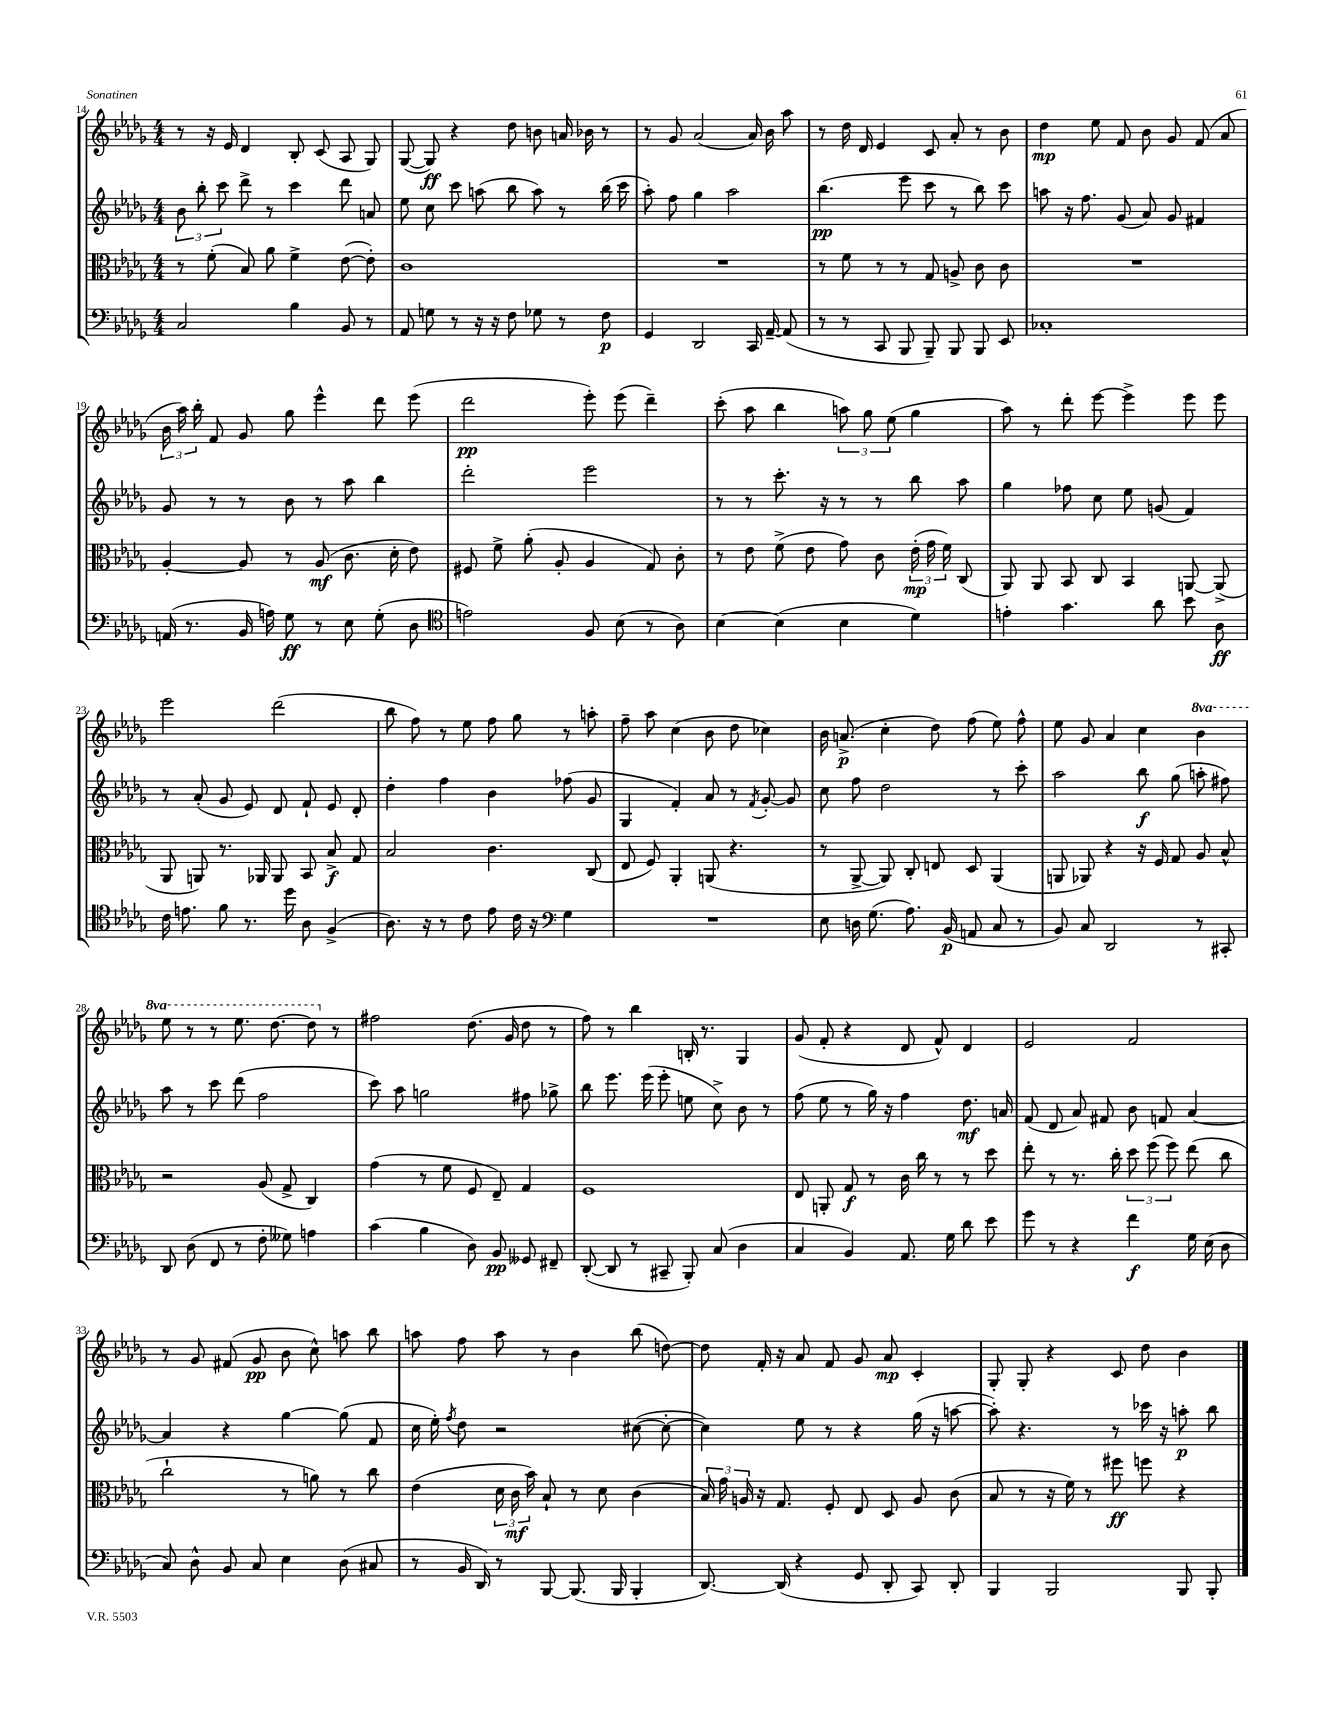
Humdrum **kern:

**kern	**kern	**kern	**kern
*staff4	*staff3	*staff2	*staff1
*clefF4	*clefC3	*clefG2	*clefG2
*k[b-e-a-d-g-]	*k[b-e-a-d-g-]	*k[b-e-a-d-g-]	*k[b-e-a-d-g-]
*M4/4	*M4/4	*M4/4	*M4/4
2C	8r	12b-	8r
.	.	12bb-'	.
.	(8f'	.	16r
.	.	12ccc	.
.	.	.	16e-
.	8B-)	8ddd-^	4d-
.	8a-	8r	.
4B-	4f^	4ccc	8B-'
.	.	.	(8c
8BB-	([8e-	8ddd-	8A-
8r	8e-'])	8a	8G-)
=	=	=	=
8AA-	1c	8ee-	([8G-
8G	.	8cc	8G-])
8r	.	8ccc	4r
16r	.	(8aa	.
16r	.	.	.
8F	.	8bb-	8dd-
8G-	.	8aa)	8b
8r	.	8r	16a
.	.	.	16b-
8F	.	(16bb-	8r
.	.	16ccc	.
=	=	=	=
4GG-	1r	8aa-')	8r
.	.	8ff	8g-
2DD-	.	4gg-	(2a-
.	.	2aa-	.
16CC	.	.	16a-)
[16AA-~	.	.	16b-
(8AA-]	.	.	8aa-
=	=	=	=
8r	8r	(4.bb-	8r
8r	8f	.	16dd-
.	.	.	16d-
8CC	8r	.	4e-
8BBB-	8r	8eee-	.
8BBB-~)	8G-	8ccc	8c
8BBB-	8A^	8r	8a-'
8BBB-	8c	8bb-)	8r
8EE-	8c	8ccc	8b-
=	=	=	=
1C-'	1r	8aa	4dd-
.	.	16r	.
.	.	8.ff	.
.	.	.	8ee-
.	.	(8g-	8f
.	.	8a-)	8b-
.	.	8g-	8g-
.	.	4f#	(8f
.	.	.	8a-
=	=	=	=
(16AA	[4A-'	8g-	24b-
.	.	.	24aa-)
8.r	.	.	.
.	.	.	24bb-'
.	.	8r	8f
16BB-	8A-]	8r	8g-
16A)	.	.	.
8G-	8r	8b-	8gg-
8r	(8A-	8r	4eee-^^
8E-	8.c	8aa-	.
(8G-'	.	4bb-	8ddd-
.	16d-'	.	.
8D-	8e-)	.	(8eee-
=	=	=	=
*clefC4	*	*	*
2e)	8F#	2ddd-'	2ddd-
.	8f^	.	.
.	(8a-'	.	.
.	8A-'	.	.
8F	4A-	2eee-	8eee-')
(8B-	.	.	(8eee-
8r	8G-)	.	4ddd-~)
8A-)	8c'	.	.
=	=	=	=
[4B-	8r	8r	(8ccc'
.	8e-	8r	8aa-
(4B-]	(8f^	8.ccc'	4bb-
.	8e-	.	.
.	.	16r	.
4B-	8g-)	8r	12aa)
.	.	.	12gg-
.	8c	8r	.
.	.	.	(12ee-
4d-)	(24e-'	8bb-	4gg-
.	24g-	.	.
.	24f)	.	.
.	(8C	8aa-	.
=	=	=	=
4e'	8AA-)	4gg-	8aa-)
.	8AA-	.	8r
4.g-	8BB-	8ff-	8ddd-'
.	8C	8cc	[8eee-
.	4BB-	8ee-	4eee-^]
8a-	.	(8g	.
8b-	[8AA	4f)	8eee-
8A-	(8AA^]	.	8eee-
=	=	=	=
16c	8AA-	8r	2eee-
8.e	.	.	.
.	8AA)	(8a-'	.
8f	8.r	8g-	.
8.r	.	8e-)	.
.	16AA-	.	.
.	8AA-	8d-	(2ddd-
16dd-	.	.	.
8A-	8BB-	8f`	.
(4F^	8B-^	8e-	.
.	8G-	8d-'	.
=	=	=	=
8.A-)	2B-	4dd-'	8bb-
.	.	.	8ff)
16r	.	.	.
8r	.	4ff	8r
8c	.	.	8ee-
8e-	4.c	4b-	8ff
16c	.	.	8gg-
16r	.	.	.
*clefF4	*	*	*
4G-	.	(8ff-	8r
.	(8C	8g-	8aa'
=	=	=	=
1r	8E-	4G-	8ff~
.	8F)	.	8aa-
.	4AA-'	4f')	(4cc
.	(8AA	8a-	8b-
.	4.r	8r	8dd-
.	.	8qf	.
.	.	[8g-'	4cc-)
.	.	8g-]	.
=	=	=	=
8E-	8r	8cc	16b-
.	.	.	(8.a^
16D	[8AA-^	8ff	.
(8.G-	.	.	.
.	8AA-])	2dd-	4cc'
8.A-)	8C'	.	.
.	8E	.	8dd-)
(16BB-	.	.	.
8AA	8D-	.	(8ff
8C	(4AA-	8r	8ee-)
8r	.	8ccc'	8ff^^
=	=	=	=
8BB-)	8AA	2aa-	8ee-
8C	8AA-)	.	8g-
2DD-	4r	.	4a-
.	16r	8bb-	4cc
.	16F	.	.
.	8G-	(8gg-	.
8r	8A-	8aa'	4bb-
8CC#'	8B-^^	8ff#)	.
=	=	=	=
8DD-	2r	8aa-	8eee-
(8D-	.	8r	8r
8FF	.	8ccc	8r
8r	.	(8ddd-	8.eee-
8F'	(8A-	2ff	.
.	.	.	[8.ddd-
8G--)	8G-^	.	.
4A	4C)	.	8ddd-]
.	.	.	8r
=	=	=	=
(4c	(4g-	8ccc)	2ff#
.	.	8aa-	.
4B-	8r	2gg	.
.	8f	.	.
8D-)	8F	.	(8.dd-
8BB-	8E-~)	.	.
.	.	.	16g-
8GG--	4G-	8ff#	8dd-
8FF#~	.	8gg-^	8r
=	=	=	=
([8DD-'	1F	8bb-	8ff)
8DD-]	.	8.eee-	8r
8r	.	.	4bb-
.	.	(16eee-	.
8CC#~	.	8eee-'	.
8BBB-')	.	8ee	16B'
.	.	.	8.r
(8C	.	8cc^)	.
4D-	.	8b-	4G-
.	.	8r	.
=	=	=	=
4C	8E-	(8ff	(8g-
.	8AA'	8ee-	8f'
4BB-)	8G-	8r	4r
.	8r	16gg-)	.
.	.	16r	.
8.AA-	16c	4ff	8d-
.	16cc	.	.
.	8r	.	8f^^)
16G-	.	.	.
8d-	8r	8.dd-	4d-
8e-	8dd-	.	.
.	.	16a	.
=	=	=	=
8g-	8ee-'	(8f	2e-
8r	8r	8d-	.
4r	8.r	8a-)	.
.	.	8f#	.
.	16cc'	.	.
4f	12dd-	8b-	2f
.	(12ff	.	.
.	.	8f	.
.	12ff)	.	.
16G-	(8ee-	[4a-	.
(16E-	.	.	.
8D-	8cc	.	.
=	=	=	=
8C)	2cc`	4a-]	8r
8D-^^	.	.	8g-
8BB-	.	4r	(8f#
8C	.	.	8g-
4E-	8r	[4gg-	8b-
.	8a)	.	8cc^^)
(8D-	8r	(8gg-]	8aa
8C#	8cc	8f	8bb-
=	=	=	=
8r	(4e-	16cc	8aa
.	.	16ee-')	.
.	.	8qff	.
16BB-	.	8dd-	8ff
16DD-)	.	.	.
8r	24d-	2r	8aa
.	24c	.	.
.	24b-)	.	.
[8BBB-	8B-`	.	8r
(8.BBB-]	8r	.	4b-
.	8d-	.	.
16BBB-	.	.	.
4BBB-'	(4c	([8cc#	(8bb-
.	.	8cc#'_	[8dd)
=	=	=	=
[8.DD-)	24B-)	4cc#])	8dd]
.	24g-	.	.
.	24A	.	.
.	16r	.	16f'
(16DD-]	8.G-	.	16r
4r	.	8ee-	8a-
.	8F'	8r	8f
8GG-	8E-	4r	8g-
8DD-'	8D-	.	8a-
8CC)	8A	(16gg-	4c'
.	.	16r	.
8DD-'	(8c	[8aa	.
=	=	=	=
4BBB-	8B-	8aa'])	8G-'
.	8r	4.r	8G-'
2BBB-	16r	.	4r
.	16f)	.	.
.	8r	.	.
.	8ff#	8r	8c
.	8ff	16ccc-	8dd-
.	.	16r	.
8BBB-	4r	8aa'	4b-
8BBB-'	.	8bb-	.
==	==	==	==
*-	*-	*-	*-
